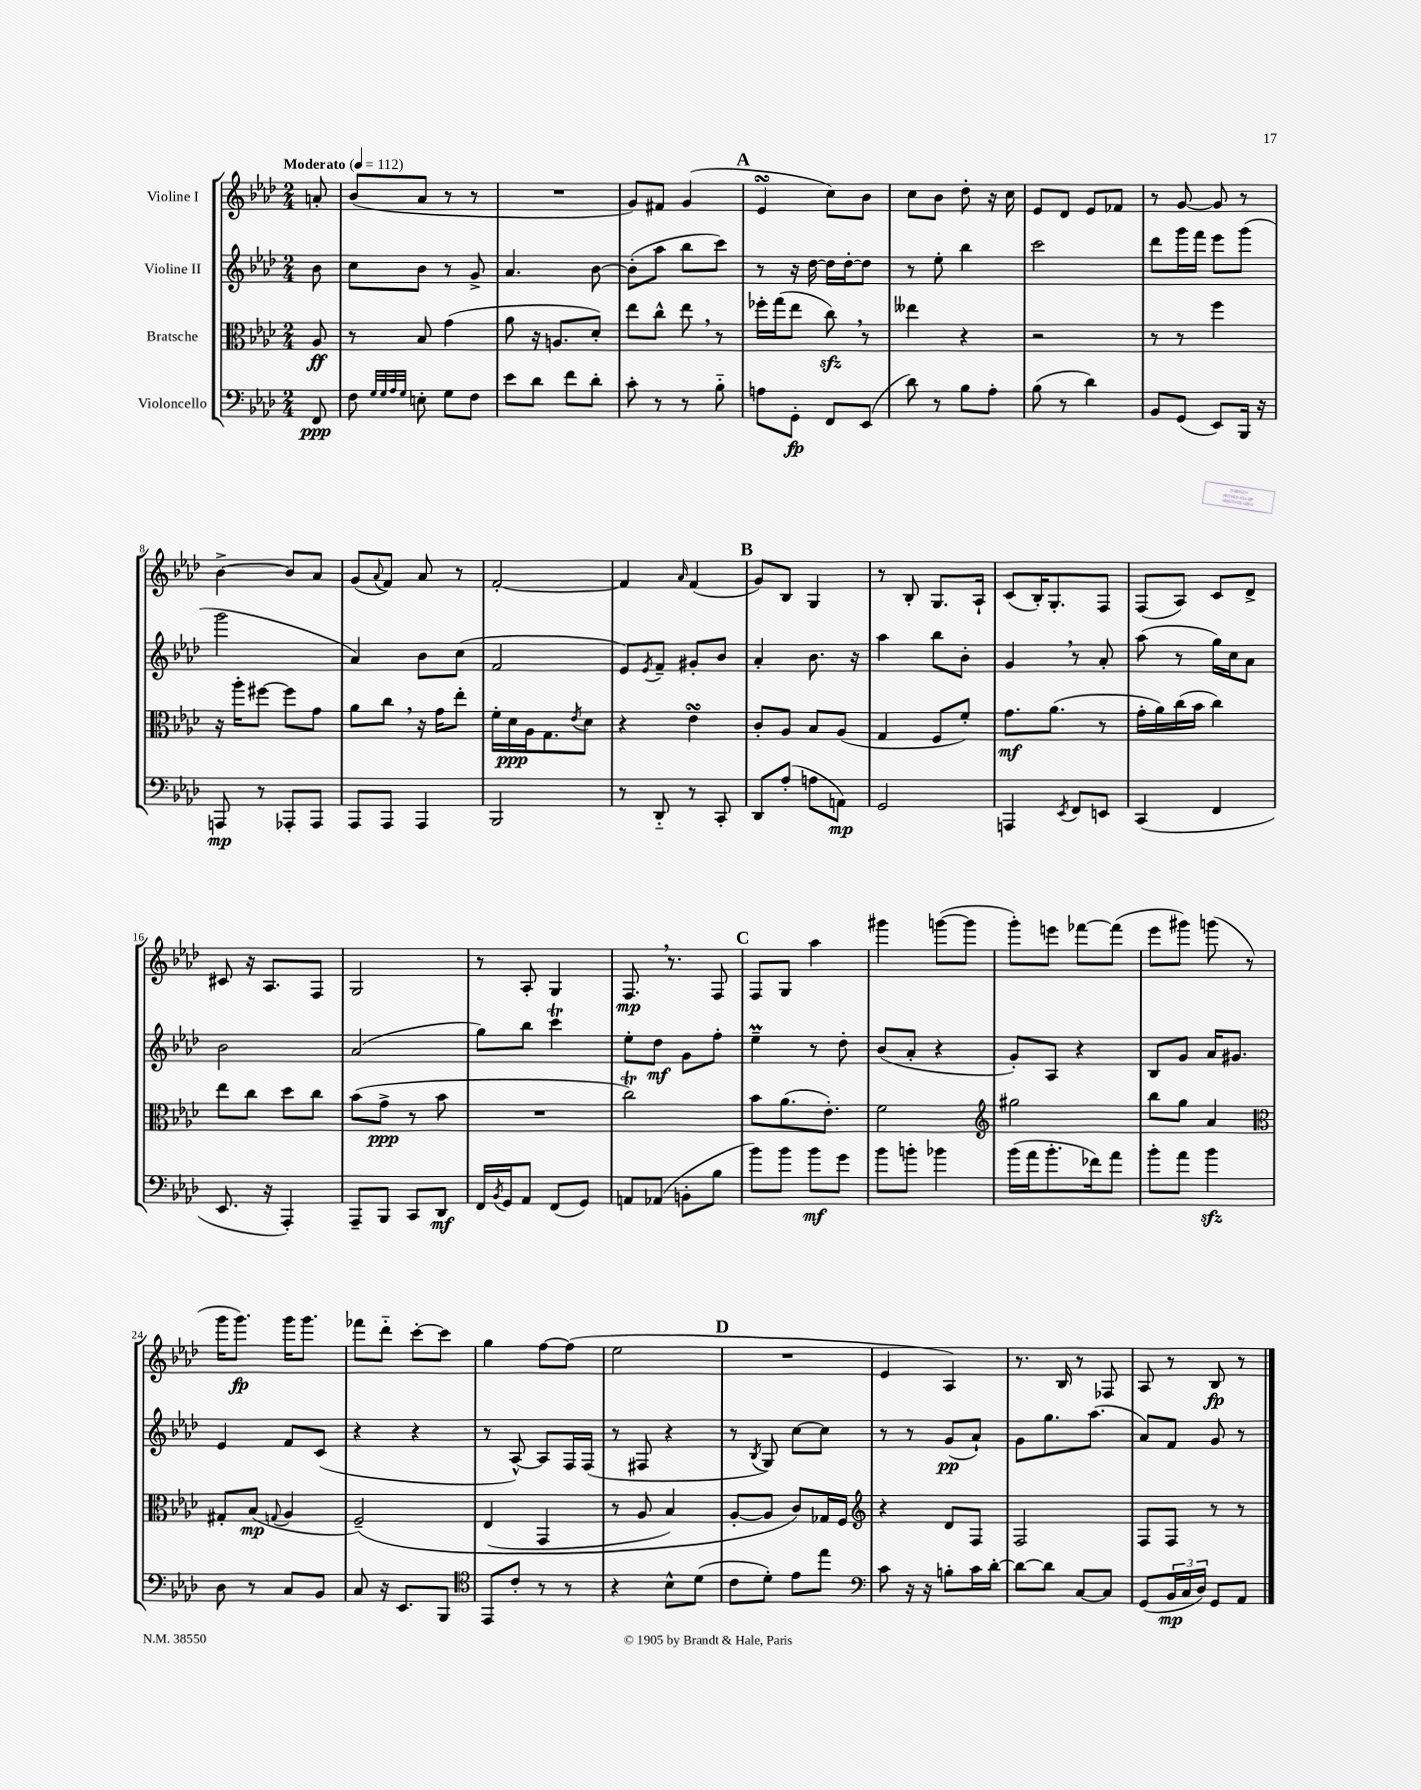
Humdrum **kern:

**kern	**dynam	**kern	**dynam	**kern	**dynam	**kern	**dynam
*part4	*part4	*part3	*part3	*part2	*part2	*part1	*part1
*staff4	*staff4	*staff3	*staff3	*staff2	*staff2	*staff1	*staff1
*I"Violoncello	*	*I"Bratsche	*	*I"Violine II	*	*I"Violine I	*
*clefF4	*	*clefC3	*	*clefG2	*	*clefG2	*
*k[b-e-a-d-]	*	*k[b-e-a-d-]	*	*k[b-e-a-d-]	*	*k[b-e-a-d-]	*
*M2/4	*	*M2/4	*	*M2/4	*	*M2/4	*
*MM112	*	*MM112	*	*MM112	*	*MM112	*
=	=	=	=	=	=	=	=
!	!	!	!	!	!	!LO:TX:a:B:t=Moderato	!
8FF/	ppp	8A-/	ff	8b-\	.	8an'/	.
=1	=1	=1	=1	=1	=1	=1	=1
8F\	.	8r	.	8cc\L	.	(8b-/L	.
32qqG/LLL	.	.	.	.	.	.	.
32qqG/	.	.	.	.	.	.	.
32qqA-/	.	.	.	.	.	.	.
32qqG/JJJ	.	.	.	.	.	.	.
8En'\	.	8B-/	.	8b-\J	.	8a-/J	.
8G\L	.	(4g\	.	8r	.	8r	.
8F\J	.	.	.	8g^/	.	8r	.
=2	=2	=2	=2	=2	=2	=2	=2
8e-\L	.	8a-\	.	4.a-/	.	2r	.
8d-\J	.	16r	.	.	.	.	.
.	.	8.An/L	.	.	.	.	.
8f\L	.	.	.	.	.	.	.
8d-'\J	.	8d-'/J)	.	[8b-\	.	.	.
=3	=3	=3	=3	=3	=3	=3	=3
8c'\	.	8ee-\L	.	(8b-'\L]	.	8g/L)	.
8r	.	8cc^^\J	.	8aa-\J	.	8f#X/J	.
8r	.	8ee-,\	.	8bb-\L	.	(4g/	.
8B-\	.	8r	.	8ccc\J)	.	.	.
!!LO:REH:place=s1:t=A
=4	=4	=4	=4	=4	=4	=4	=4
8An\L	.	16ff-X'\LL	.	8r	.	4e-sSSS/	.
.	.	(16gg\J	.	.	.	.	.
8GG'\J	fp	8ee-\J	.	16r	.	.	.
.	.	.	.	[16dd-\	.	.	.
8FF/L	.	8cczz,\)	.	16dd-\LL]	.	8cc\L)	.
.	.	.	.	[16dd-'\J	.	.	.
(8EE-/J	.	8r	.	8dd-\J]	.	8b-\J	.
=5	=5	=5	=5	=5	=5	=5	=5
8d-\)	.	4ee--X\	.	8r	.	8cc\L	.
8r	.	.	.	8ee-'\	.	8b-\J	.
8B-\L	.	4r	.	4bb-\	.	8dd-'\	.
8A-'\J	.	.	.	.	.	16r	.
.	.	.	.	.	.	16cc\	.
=6	=6	=6	=6	=6	=6	=6	=6
(8B-\	.	2r	.	2ccc\	.	8e-/L	.
8r	.	.	.	.	.	8d-/J	.
4d-\)	.	.	.	.	.	8e-/L	.
.	.	.	.	.	.	8f-X/J	.
=7	=7	=7	=7	=7	=7	=7	=7
8BB-/L	.	8r	.	8ddd-\L	.	8r	.
(8GG/J	.	8r	.	16ggg\L	.	[8g/	.
.	.	.	.	16fff\JJ	.	.	.
8EE-/L)	.	4ff\	.	8eee-\L	.	8g/]	.
16BBB-/Jk	.	.	.	(8ggg\J	.	8r	.
16r	.	.	.	.	.	.	.
!!LO:LB:g=z
=8	=8	=8	=8	=8	=8	=8	=8
8AAAn/	mp	16r	.	2ggg\	.	[4b-^\	.
.	.	16aa-'\KL	.	.	.	.	.
8r	.	[8ff#X\J	.	.	.	.	.
8AAA-X'/L	.	8ff#\L]	.	.	.	8b-/L]	.
8AAA-/J	.	8g\J	.	.	.	8a-/J	.
=9	=9	=9	=9	=9	=9	=9	=9
8AAA-/L	.	8a-\L	.	4a-/)	.	(8g/L	.
.	.	.	.	.	.	8qqa-/	.
8AAA-/J	.	8cc,\J	.	.	.	8f/J)	.
4AAA-/	.	16r	.	8b-\L	.	8a-/	.
.	.	16g\KL	.	.	.	.	.
.	.	8ee-'\J	.	(8cc\J	.	8r	.
=10	=10	=10	=10	=10	=10	=10	=10
2BBB-/	.	16f'\LL	.	2f/	.	[2f'/	.
.	.	16d-\	ppp	.	.	.	.
.	.	16A-\J	.	.	.	.	.
.	.	8.G\	.	.	.	.	.
.	.	8qe-/	.	.	.	.	.
.	.	8d-\J	.	.	.	.	.
=11	=11	=11	=11	=11	=11	=11	=11
8r	.	4r	.	8e-/L)	.	4f/]	.
.	.	.	.	8qe-/	.	.	.
8DD-/	.	.	.	8f~/J	.	.	.
.	.	.	.	.	.	16qqa-/	.
8r	.	4e-sSSS\	.	8g#X'/L	.	(4f/	.
8CC'/	.	.	.	8b-/J	.	.	.
!!LO:REH:place=s1:t=B
=12	=12	=12	=12	=12	=12	=12	=12
8DD-/L	.	8c'/L	.	4a-'/	.	8g/L)	.
(8A-'/J	.	8A-/J	.	.	.	8B-/J	.
8An\L	.	8B-/L	.	8.b-\	.	4G/	.
8AAn\J)	mp	(8A-/J	.	.	.	.	.
.	.	.	.	16r	.	.	.
=13	=13	=13	=13	=13	=13	=13	=13
2GG/	.	4G/	.	4aa-\	.	8r	.
.	.	.	.	.	.	8B-'/	.
.	.	8F/L	.	8bb-\L	.	8.G/L	.
.	.	8f'/J)	.	8b-'\J	.	.	.
.	.	.	.	.	.	16A-`/Jk	.
=14	=14	=14	=14	=14	=14	=14	=14
4AAAn/	.	8.g\L	mf	4g,/	.	(8c/L	.
.	.	.	.	.	.	16B-'/K)	.
.	.	(8.a-\J	.	.	.	8.G'/	.
8qEE-/	.	.	.	.	.	.	.
8FF/L	.	.	.	8r	.	.	.
8EEn/J	.	8r	.	8a-'/	.	8F/J	.
=15	=15	=15	=15	=15	=15	=15	=15
(4CC/	.	16g'\LL	.	(8aa-\	.	(8F/L	.
.	.	16a-\)	.	.	.	.	.
.	.	(16cc\	.	8r	.	8A-/J)	.
.	.	16b-\JJ	.	.	.	.	.
4FF/	.	4cc\)	.	16gg\LL)	.	8c/L	.
.	.	.	.	16cc\J	.	.	.
.	.	.	.	8a-\J	.	8d-^/J	.
!!LO:LB:g=z
=16	=16	=16	=16	=16	=16	=16	=16
8.EE-/	.	8ee-\L	.	2b-\	.	8c#X/	.
.	.	8cc\J	.	.	.	16r	.
16r	.	.	.	.	.	8.A-/L	.
4AAA-'/)	.	8dd-\L	.	.	.	.	.
.	.	8cc\J	.	.	.	8F/J	.
=17	=17	=17	=17	=17	=17	=17	=17
8AAA-~/L	.	(8b-\L	.	(2a-/	.	2G/	.
8BBB-/J	.	8g^\J	ppp	.	.	.	.
8CC/L	.	8r	.	.	.	.	.
8DD-/J	mf	8b-\	.	.	.	.	.
=18	=18	=18	=18	=18	=18	=18	=18
16FF/LL	.	2r	.	8gg\L)	.	8r	.
8qBB-/	.	.	.	.	.	.	.
16GG/J	.	.	.	.	.	.	.
8AA-/J	.	.	.	8bb-\J	.	8A-'/	.
(8FF/L	.	.	.	4ccct\	.	4G/	.
8GG/J)	.	.	.	.	.	.	.
=19	=19	=19	=19	=19	=19	=19	=19
8AAn/L	.	2cct\)	.	8ee-'\L	.	8.F,/	mp
(8AA-X/J	.	.	.	8dd-\J	mf	.	.
.	.	.	.	.	.	8.r	.
8BBn'\L	.	.	.	8g\L	.	.	.
8B-\J	.	.	.	8ff'\J	.	8F/	.
!!LO:REH:place=s1:t=C
=20	=20	=20	=20	=20	=20	=20	=20
8b-\L)	.	8b-\L	.	4ee-M~\	.	8F/L	.
8b-\J	.	(8.a-\	.	.	.	8G/J	.
8b-\L	mf	.	.	8r	.	4aa-\	.
.	.	8.e-'\J)	.	.	.	.	.
8g\J	.	.	.	8dd-'\	.	.	.
=21	=21	=21	=21	=21	=21	=21	=21
8b-\L	.	2f\	.	(8b-/L	.	4ggg#X\	.
8bn'\J	.	.	.	8a-'/J	.	.	.
4b-X\	.	.	.	4r	.	([8gggn\L	.
.	.	.	.	.	.	8ggg\J]	.
=22	=22	=22	=22	=22	=22	=22	=22
*	*	*clefG2	*	*	*	*	*
(16b-\LL	.	2gg#X\	.	8g'/L)	.	8ggg'\L)	.
16a-\J	.	.	.	.	.	.	.
8.b-'\	.	.	.	8A-/J	.	8eeen\J	.
.	.	.	.	4r	.	[8fff-X\L	.
16f-X\k)	.	.	.	.	.	.	.
8a-\J	.	.	.	.	.	(8fff-\J]	.
=23	=23	=23	=23	=23	=23	=23	=23
8b-'\L	.	8bb-\L	.	8B-/L	.	8eee-\L	.
8a-\J	.	8gg\J	.	8g/J	.	8ggg#X\J)	.
4b-zz\	.	4a-/	.	16a-/KL	.	(8gggn\	.
.	.	.	.	8.g#X/J	.	.	.
.	.	.	.	.	.	8r	.
!!LO:LB:g=z
=24	=24	=24	=24	=24	=24	=24	=24
*	*	*clefC3	*	*	*	*	*
8D-\	.	8G#X'/L	.	4e-/	.	16ggg\KL	.
.	.	.	.	.	.	8.ggg\J)	fp
8r	.	(8B-/J	mp	.	.	.	.
.	.	8qqGn/	.	.	.	.	.
8C/L	.	4A-/	.	8f/L	.	16ggg\KL	.
.	.	.	.	.	.	8.ggg\J	.
8BB-/J	.	.	.	(8c/J	.	.	.
=25	=25	=25	=25	=25	=25	=25	=25
8C/	.	(2F~/)	.	4r	.	8fff-X\L	.
16r	.	.	.	.	.	8ddd-\J	.
8.EE-/L	.	.	.	.	.	.	.
.	.	.	.	4r	.	[8ccc'\L	.
8BBB-/J	.	.	.	.	.	8ccc\J]	.
=26	=26	=26	=26	=26	=26	=26	=26
*clefC4	*	*	*	*	*	*	*
8EE-/L	.	(4E-/	.	8r	.	4gg\	.
8c'/J	.	.	.	[8A-^^/)	.	.	.
8r	.	4GG/	.	8A-/L]	.	[8ff\L	.
8r	.	.	.	16F/L	.	(8ff\J]	.
.	.	.	.	(16F/JJ	.	.	.
=27	=27	=27	=27	=27	=27	=27	=27
4r	.	8r	.	8r	.	2ee-\	.
.	.	8A-/	.	8F#X/	.	.	.
8B-^^\L	.	4B-/)	.	4r	.	.	.
(8d-\J	.	.	.	.	.	.	.
!!LO:REH:place=s1:t=D
=28	=28	=28	=28	=28	=28	=28	=28
8c\L	.	[8A-'/L	.	8r	.	2r	.
.	.	.	.	8qB-/	.	.	.
8d-'\J)	.	8A-/J]	.	8G/)	.	.	.
8e-\L	.	8c/L)	.	[8cc\L	.	.	.
8ee-\J	.	16G-X/L	.	8cc\J]	.	.	.
.	.	16F/JJ	.	.	.	.	.
=29	=29	=29	=29	=29	=29	=29	=29
*clefF4	*	*clefG2	*	*	*	*	*
8c\	.	4r	.	8r	.	4e-/	.
16r	.	.	.	8r	.	.	.
16r	.	.	.	.	.	.	.
8Bn'\L	.	8d-/L	.	(8g/L	pp	4A-/)	.
16c\L	.	8F/J	.	8a-`/J)	.	.	.
[16d-'\JJ	.	.	.	.	.	.	.
=30	=30	=30	=30	=30	=30	=30	=30
8d-\L_	.	2F/	.	8g\L	.	8.r	.
8d-\J]	.	.	.	8.gg\	.	.	.
.	.	.	.	.	.	16B-/	.
[8C/L	.	.	.	.	.	8r	.
.	.	.	.	(8.aa-\J	.	.	.
8C/J]	.	.	.	.	.	8F-X/	.
=31	=31	=31	=31	=31	=31	=31	=31
(8GG/L	.	8F/L	.	8a-/L)	.	8A-/	.
24BB-/L	mp	8F/J	.	8f/J	.	8r	.
24C/	.	.	.	.	.	.	.
24D-/JJ)	.	.	.	.	.	.	.
8GG/L	.	8r	.	8g/	.	8B-/	fp
8AA-/J	.	8r	.	8r	.	8r	.
==	==	==	==	==	==	==	==
*-	*-	*-	*-	*-	*-	*-	*-
